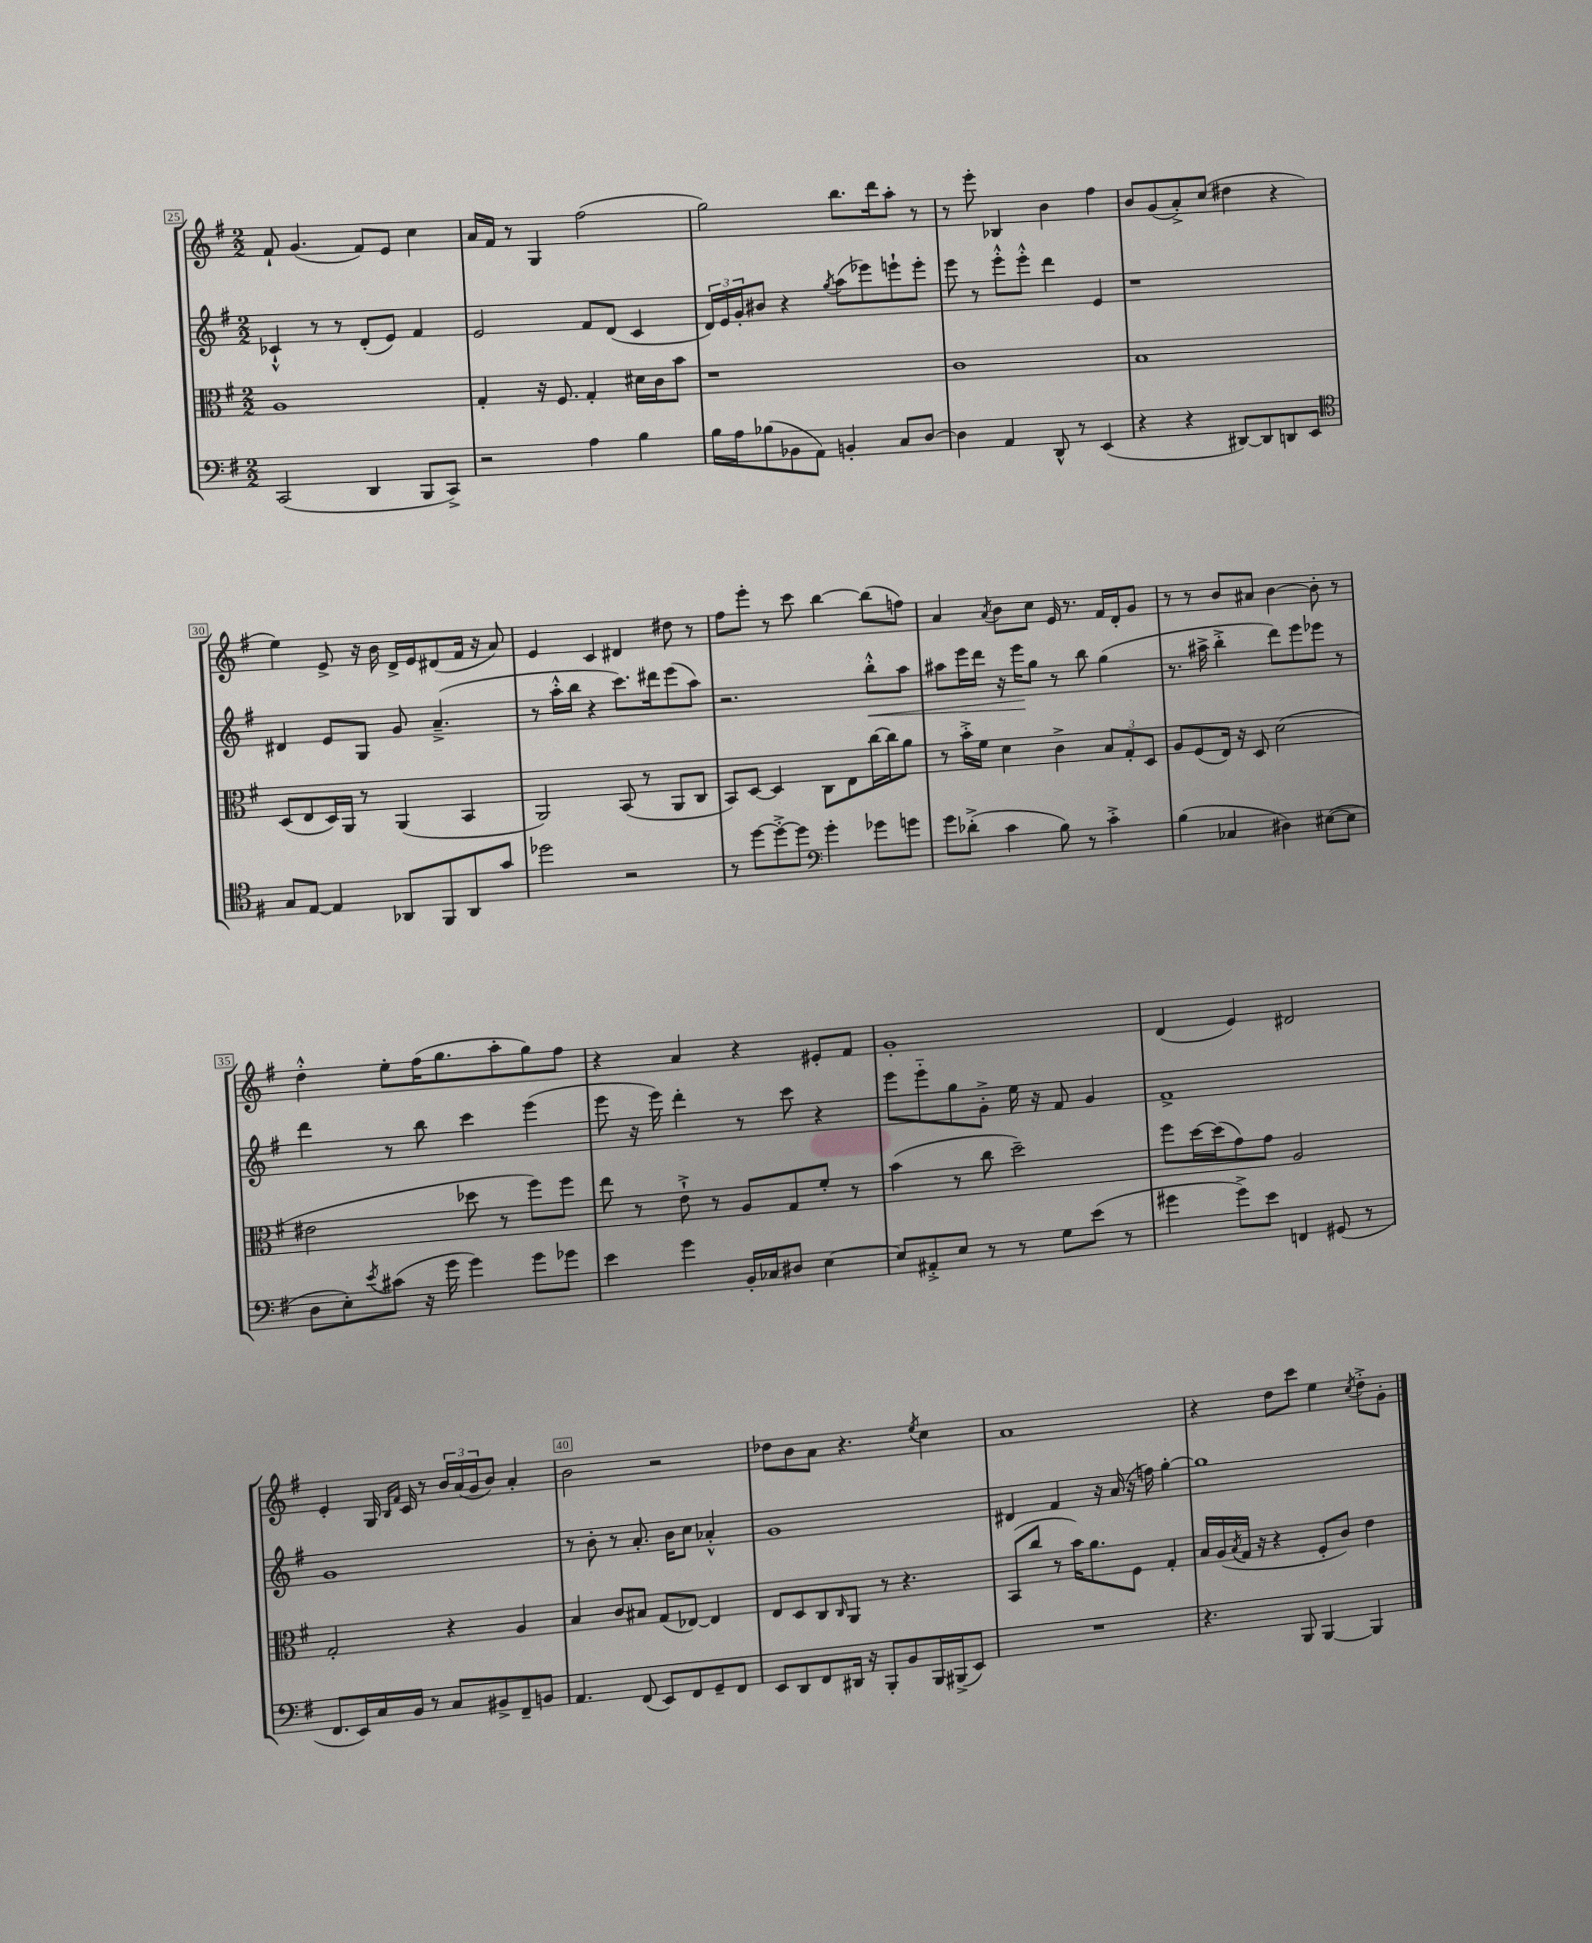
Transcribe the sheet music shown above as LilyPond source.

<<
\new StaffGroup <<
\new Staff = "s0" {
    \clef treble \key g \major \numericTimeSignature \time 2/2
    fis'8-! g'4.( fis'8) e'8 c''4 |
    a'16 fis'16 r8 g4 fis''2( |
    g''2) b''8. d'''16 a''8-. r8 |
    r8 e'''8-. bes4 b'4 fis''4 |
    b'8 g'8( a'8-.->) c''8( dis''4 r4 |
    e''4) e'8-> r16 b'16 d'16-> e'16 dis'8( fis'16 r16 a'8) |
    e'4 c'4 dis'4 dis''8 r8 |
    fis''8 e'''8-. r8 c'''8 b''4~ b''8( f''8) |
    a'4 \acciaccatura { a'8 } b'8 c''8 e'16 r8. fis'16 d'16-. g'8 |
    r8 r8 b'8 ais'8 b'4~ b'8-. r8 |
    d''4-.-^ e''8-. fis''16( g''8. a''8-. g''8) fis''8 |
    r4 a'4 r4 eis'8-. fis'8 |
    g'1-. |
    d'4( e'4) dis'2 |
    e'4-. g16 \grace { b16 fis'16 } c'16 r8 \tuplet 3/2 { b'16 a'16( g'16 } b'8) a'4-. |
    b'2 r2 |
    des''8 b'8 a'8 r4. \acciaccatura { e''8 } c''4 |
    a'1 |
    r4 d''8 c'''8 e''4 \acciaccatura { c''8 } d''8-.-> g'8-. \bar "|." |
}
\new Staff = "s1" {
    \clef treble \key g \major \numericTimeSignature \time 2/2
    ces'4-!-^ r8 r8 d'8-.( e'8) fis'4 |
    e'2 fis'8 d'8( c'4 |
    \tuplet 3/2 { d'16) e'16 g'16-. } bis'8 r4 \acciaccatura { g''8 } a''8( ees'''8) e'''8-! e'''8-. |
    e'''8 r8 e'''8-.-^ e'''8-.-^ d'''4 e'4 |
    r1 |
    dis'4 e'8 g8 g'8 a'4.--->( |
    r8 a''16-.-^ b''16 r4 c'''8.) dis'''16 e'''8( a''8) |
    r2. b''8-.-^\< a''8 |
    ais''8 e'''16 d'''16 r16 e'''16\! g''8 r8 b''8 g''4( |
    r8. ais''16-> b''4-.-> d'''8) e'''8 ees'''8 r8 |
    d'''4 r8 b''8 c'''4 e'''4( |
    e'''8 r16 e'''16) d'''4-. r8 c'''8 r4 |
    e'''8 e'''8-_ g''8 g'8-.-> e''16 r16 fis'8 g'4 |
    fis'1-> |
    g'1 |
    r8 b'8-. r8 a'8.-. b'16 c''8 aes'4-.-^ |
    g'1 |
    dis'4 fis'4 r16 a'16( r16 f''16) g''4~-. |
    g''1 \bar "|." |
}
\new Staff = "s2" {
    \clef alto \key g \major \numericTimeSignature \time 2/2
    a1 |
    g4-. r16 fis8. g4-. dis'16 c'16 b'8 |
    r1 |
    c'1 |
    b1 |
    d8( e8 d16) a,16 r8 a,4( b,4 |
    a,2) b,8( r8 a,8 c8 |
    b,8) d8~ d4 c8 e8 c''16~ c''16 a'8 |
    r8 b'16-.-> fis'16 d'4 c'4-> \tuplet 3/2 { b8 g8-. d8 } |
    a8 fis8( e16) r16 d8 d'2( |
    eis'2 des''8 r8 fis''8) fis''8 |
    e''8 r8 e'8-!-> r8 a8 g8 fis'8-. r8 |
    b'4( r8 c''8 d''2--) |
    fis''8 d''16~ d''16( g'8) g'8 a2 |
    g2-. r4 a4 |
    b4 c'8 bis8 g8( ees8~) ees4 |
    e8 d8 c8 \grace { c16 } a,8 r8 r4. |
    b,8( c''8 r8 b'16) a'8. fis8 g4-. |
    b16 a16( \acciaccatura { b8 } g16 r16 r4 fis8-. c'8) e'4 \bar "|." |
}
\new Staff = "s3" {
    \clef bass \key g \major \numericTimeSignature \time 2/2
    c,2( d,4 b,,8 c,8->) |
    r2 a4 b4 |
    b16 a16 bes8( bes,8 a,8) b,4-. c8 d8~ |
    d4 a,4 d,8-^ r8 e,4( |
    r4 r4 dis,8~) dis,8 d,8 e,8 |
    \clef tenor g8 e8~ e4 aes,8 fis,8 aes,8 g'8 |
    des''2 r2 |
    r8 d''8~ d''8~-.-> d''8 \clef bass g'4-. ges'8 g'8 |
    g'8 des'8-.->( c'4 b8) r8 c'4-.-> |
    b4( ces4 dis4) eis8~( eis8 |
    d8 e8-.) \acciaccatura { e'8 } cis'8( r16 g'16 g'4) g'8 ges'8 |
    e'4 g'4 b,16-. ces16 dis8 e4~ |
    e8 ais,8-.-> e8 r8 r8 g8 e'8( r8 |
    gis'4 gis'8->) e'8 f,4 gis,8( r8 |
    fis,8. e,16) c16 b,16 r8 c8 bis,8-> fis,8-- b,8 |
    a,4. fis,8( e,8) fis,8 g,8-- fis,8 |
    e,8 d,8 fis,8 dis,16 r16 b,,8-. b,8 b,,16 bis,,16->( e,8) |
    R1 |
    r4. b,,8 b,,4~ b,,4 \bar "|." |
}
>>
>>
\layout { \context { \Score currentBarNumber = #25 \override BarNumber.break-visibility = ##(#f #t #t) barNumberVisibility = #(every-nth-bar-number-visible 5) \override BarNumber.stencil = #(make-stencil-boxer 0.1 0.3 ly:text-interface::print) } }
